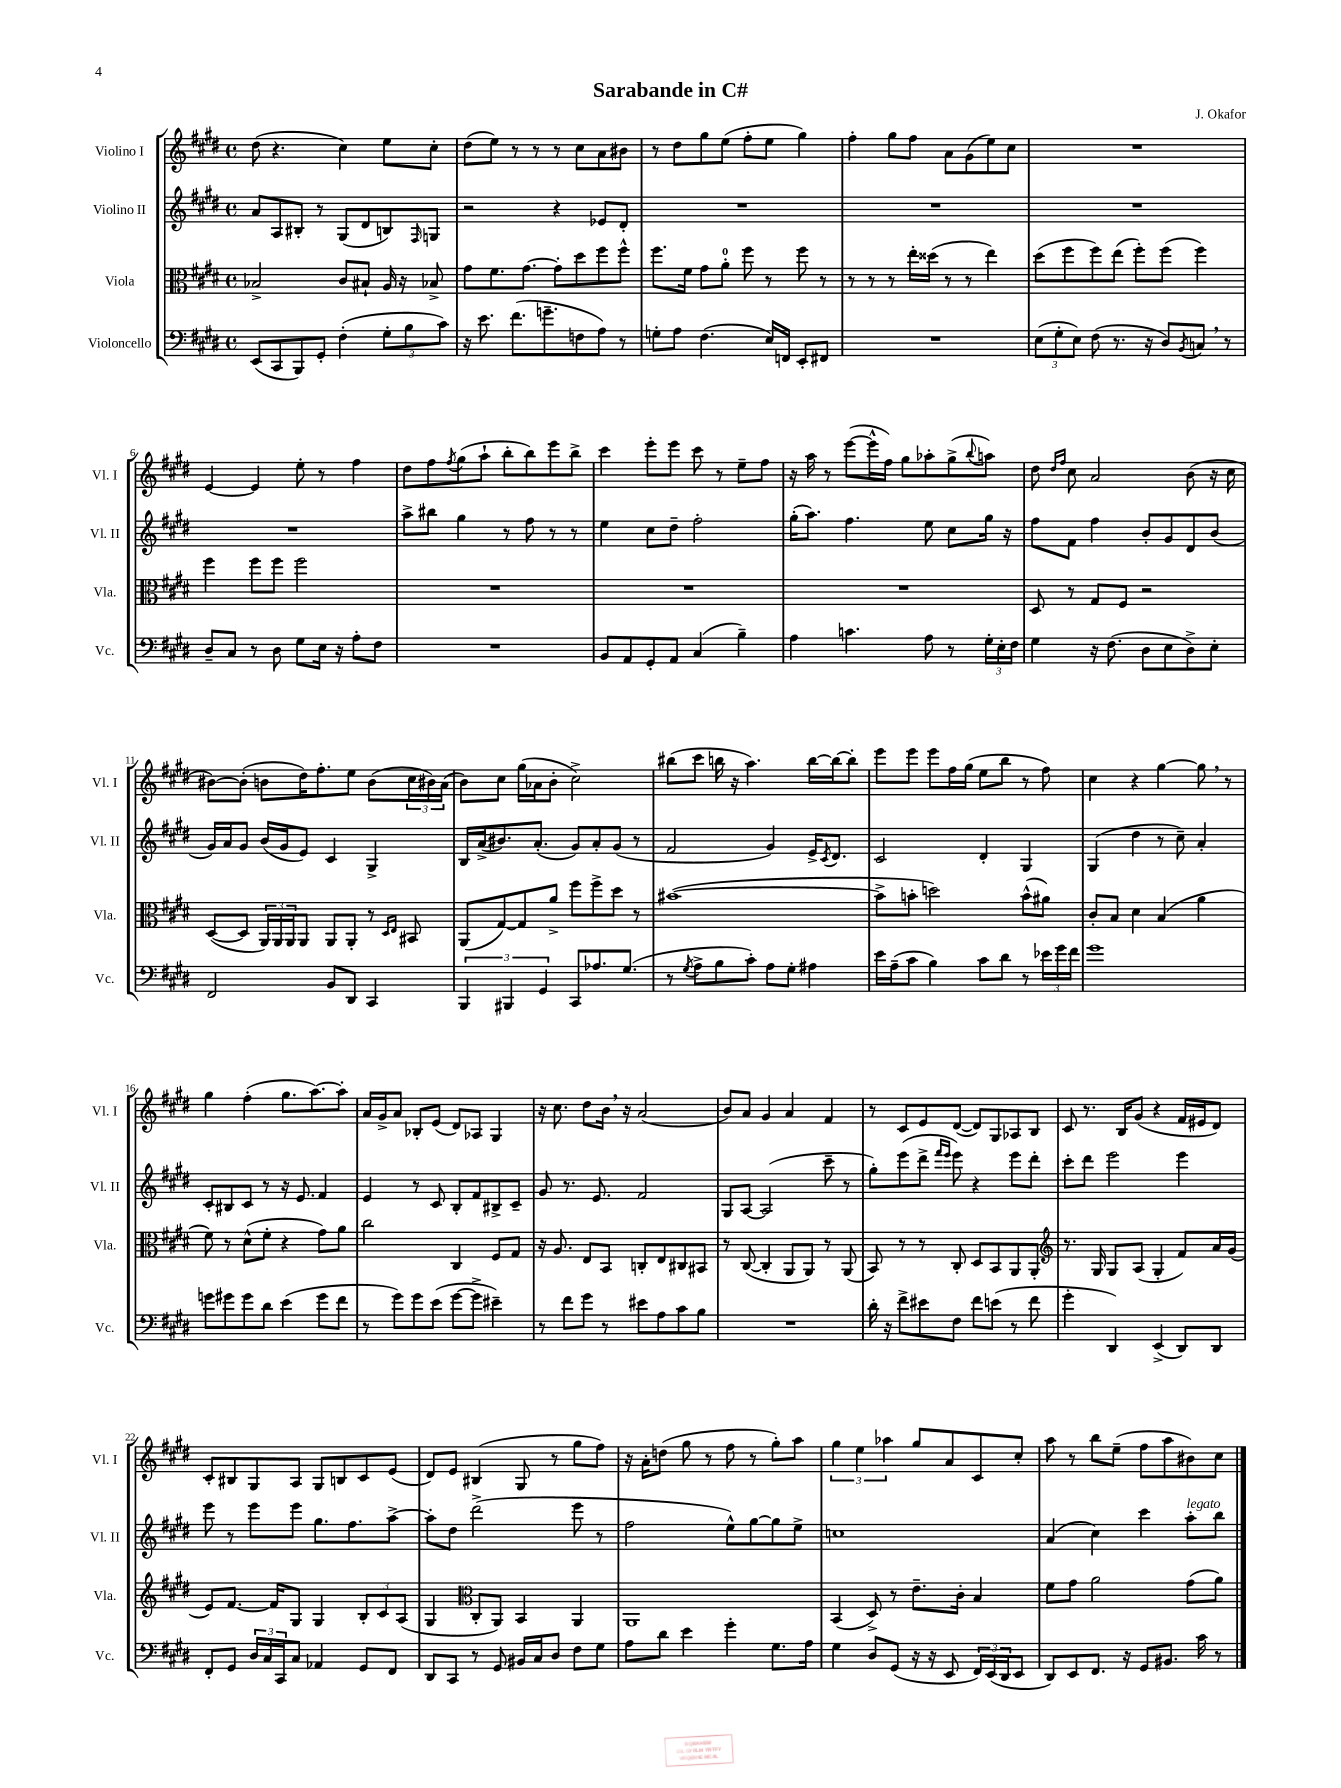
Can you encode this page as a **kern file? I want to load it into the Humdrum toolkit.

**kern	**kern	**kern	**kern
*staff4	*staff3	*staff2	*staff1
*clefF4	*clefC3	*clefG2	*clefG2
*k[f#c#g#d#]	*k[f#c#g#d#]	*k[f#c#g#d#]	*k[f#c#g#d#]
*M4/4	*M4/4	*M4/4	*M4/4
*met(c)	*met(c)	*met(c)	*met(c)
(8EE/L	2B-^/	8a/L	(8dd#\
8CC#/	.	8A/	4.r
8BBB/)	.	8B#'/J	.
8GG#'/J	.	8r	.
(4F#'\	8c#/L	(8G#/L	4cc#\)
.	8B#`/J	8d#/	.
12G#'\L	16A/	8B/)	8ee\L
.	16r	.	.
12B\	.	.	.
.	.	16qqF#/	.
.	8B-^/	8G/J	8cc#'\J
12c#\J)	.	.	.
=	=	=	=
16r	8g#\L	2r	(8dd#\L
8.e\	.	.	.
.	8.f#\	.	8ee\J)
(8.f#\L	.	.	8r
.	[8.g#\J	.	.
.	.	.	8r
8.g~\	.	.	.
.	8g#'\]L	4r	8r
8F\	8dd#\	.	8cc#\L
8A\J)	8ff#\	8e-/L	8a\
8r	8ff#^^\J	8d#'/J	8b#\J
=	=	=	=
8G'\L	8.ff#\L	1r	8r
8A\J	.	.	8dd#\L
.	16f#\Jk	.	.
(4.F#\	8g#\L	.	8gg#\
.	8a'\J	.	(8ee\J
.	8ff#\	.	8ff#'\L
16E/LL)	8r	.	8ee\J
16FF/JJ	.	.	.
8EE'/L	8ff#\	.	4gg#\)
8FF#/J	8r	.	.
=	=	=	=
1r	8r	1r	4ff#'\
.	8r	.	.
.	8r	.	8gg#\L
.	16ee'\LL	.	8ff#\J
.	(16dd##\JJ	.	.
.	8r	.	8a\L
.	8r	.	(8g#\
.	4ee\)	.	8ee\)
.	.	.	8cc#\J
=	=	=	=
(12E\L	(8dd#\L	1r	1r
12G#'\	.	.	.
.	8ff#\	.	.
12E\J)	.	.	.
(8F#\	8ff#\)	.	.
8.r	(8ee\J	.	.
.	8ff#'\L)	.	.
16r	.	.	.
8D#/L)	(8ff#\J	.	.
8qBB/	.	.	.
8C/J	4ff#\)	.	.
8r	.	.	.
=	=	=	=
8D#~/L	4ff#\	1r	[4e/
8C#/J	.	.	.
8r	8ff#\L	.	4e/]
8D#\	8ff#\J	.	.
8G#\L	2ff#\	.	8ee'\
16E\Jk	.	.	8r
16r	.	.	.
8A'\L	.	.	4ff#\
8F#\J	.	.	.
=	=	=	=
1r	1r	8aa^\L	8dd#\L
.	.	8bb#\J	8ff#\
.	.	.	8qff#/
.	.	4gg#\	(8gg#\
.	.	.	8aa`\J
.	.	8r	8bb'\L
.	.	8ff#\	8bb\)
.	.	8r	8eee\
.	.	8r	8bb^\J
=	=	=	=
8BB/L	1r	4ee\	4ccc#\
8AA/	.	.	.
8GG#'/	.	8cc#\L	8eee'\L
8AA/J	.	8dd#~\J	8eee\J
(4C#/	.	2ff#'\	8ccc#\
.	.	.	8r
4B~\)	.	.	8ee~\L
.	.	.	8ff#\J
=	=	=	=
4A\	1r	(16gg#'\LK	16r
.	.	8.aa\J)	16aa\
.	.	.	8r
4.c\	.	4.ff#\	([8eee\L
.	.	.	16eee^^\]L
.	.	.	16ff#\JJ)
.	.	.	8gg#\L
8A\	.	8ee\	8aa-'\
8r	.	8cc#\L	(8gg#^\
.	.	.	8qqbb/
24G#'\LL	.	16gg#\Jk	8aa\J)
24E'\	.	.	.
.	.	16r	.
24F#\JJ	.	.	.
=	=	=	=
4G#\	8D#/	8ff#\L	8dd#\
.	.	.	16qqdd#/LL
.	.	.	16qqff#/JJ
.	8r	8f#\J	8cc#\
16r	8G#/L	4ff#\	2a/
(8.F#\	.	.	.
.	8F#/J	.	.
8D#\L	2r	8b'/L	.
8E\	.	8g#/	.
8D#^\)	.	8d#/	(8b\
8E'\J	.	(8b/J	16r
.	.	.	16cc#\
=	=	=	=
2FF#/	([8D#/L	16g#/LL)	[8b#\L)
.	.	16a/J	.
.	8D#/]J	8g#/J	(8b#'\]J
.	24AA/LL)	(16b/LL	8b\L
.	24AA/	.	.
.	.	16g#/J	.
.	24AA/J	.	.
.	8AA/J	8e/J)	16dd#\K)
.	.	.	8.ff#'\
8BB/L	8AA/L	4c#/	.
8DD#/J	8AA'/J	.	8ee\J
4CC#/	8r	4G#^/	(8b\L
.	16qqD#/LL	.	.
.	16qqE/JJ	.	.
.	8BB#/	.	24cc#\L
.	.	.	24b#\)
.	.	.	(24a\JJ
=	=	=	=
6BBB/	(8AA/L	16B/LL	8b\L)
.	.	(16a^/J	.
.	[8G#/)	8.b#/)	8cc#\J
6BBB#/	.	.	.
.	8G#/]	.	(16gg#\LL
.	.	(8.a'/J	16a-\J
6GG#/	.	.	.
.	8a^/J	.	8b'\J
8CC#/L	8ff#\L	8g#/L)	2cc#^\)
8.A-/	8ff#^\	8a'/	.
.	8dd#\J	(8g#/J	.
(8.G#/J	.	.	.
.	8r	8r	.
=	=	=	=
8r	([1b#	2f#/	(8bb#\L
8qG#/	.	.	.
8A^\L	.	.	8ccc#\J
8B\	.	.	16bb\
.	.	.	16r
8c#'\J)	.	.	4.aa\)
8A\L	.	4g#/)	.
8G#'\J	.	.	.
4A#\	.	16e^/LK	[16bb\LL
.	.	8qc#/	.
.	.	8.d#/J	16bb\_J
.	.	.	8bb'\]J
=	=	=	=
16e\LL	8b#^\]L	2c#/	8eee\L
(16A~\J	.	.	.
8c#\J	8b'\J	.	8eee\J
4B\)	2dd\)	.	8eee\L
.	.	.	16ff#\L
.	.	.	(16gg#\JJ
8c#\L	.	4d#'/	8ee\L
8d#\J	.	.	8bb\J
8r	(8b^^\L	4G#/	8r
24e-\LL	8a#\J)	.	8ff#\)
24g#\	.	.	.
24f#\JJ	.	.	.
=	=	=	=
1g#	8c#'/L	(4G#/	4cc#\
.	8B/J	.	.
.	4d#\	4dd#\	4r
.	(4B/	8r	[4gg#\
.	.	8cc#~\)	.
.	4a\	4a'/	8gg#\]
.	.	.	8r
=	=	=	=
8g\L	8f#\)	8c#'/L	4gg#\
8g#\	8r	8B#/	.
8g#\	(8d#^^\L	8c#/J	(4ff#'\
8d#\J	8f#'\J	8r	.
(4e\	4r	16r	8.gg#\L
.	.	8.e/	.
.	.	.	[8.aa\)
8g#\L	8g#\L)	4f#/	.
8f#\J	8a\J	.	8aa'\]J
=	=	=	=
8r	2cc#\	4e/	16a/LL
.	.	.	16g#^/J
8g#\L)	.	.	8a/J
8g#\	.	8r	8B-'/L
(8e\J	.	8c#/	(8e/J
[8g#\L	4C#/	8B'/L	8d#/L)
8g#^\]J	.	8f#/	8A-/J
4e#~\)	8F#/L	8B#^/	4G#/
.	8G#/J	8c#~/J	.
=	=	=	=
8r	16r	8g#/	16r
.	8.A/	.	8.cc#\
8f#\L	.	8.r	.
8g#\J	8E/L	.	8dd#\L
.	.	8.e/	.
8r	8BB/J	.	16b\Jk
.	.	.	16r
8e#\L	8C'/L	2f#/	(2a/
8A\	8E/	.	.
8c#\	8C#/	.	.
8B\J	8BB#/J	.	.
=	=	=	=
1r	8r	8G#/L	8b/L)
.	([8C#/	[8A/J	8a/J
.	4C#'/]	(2A/]	4g#/
.	8AA/L	.	4a/
.	8AA/J)	.	.
.	8r	8ccc#~\	4f#/
.	(8AA/	8r	.
=	=	=	=
16d#'\	8BB/)	8gg#'\L)	8r
16r	.	.	.
8f#^\L	8r	(8eee\	8c#/L
8e#\	8r	8ddd#^\J	8e/
.	.	16qqfff#/LL	.
.	.	16qqeee/JJ	.
8F#\J	8C#'/	8eee\)	([8d#/J
8f#\L	8D#/L	4r	8d#/]L)
(8e\J	8BB/	.	8G#/
8r	8AA/	8eee\L	8A-/
8f#\	8AA'/J	8ddd#'\J	8B/J
=	=	=	=
*	*clefG2	*	*
4g#'\	8.r	8ccc#'\L	8c#/
.	.	8ddd#\J	8.r
.	16G#/	.	.
4DD#/)	8G#/L	2eee\	.
.	.	.	16B/LK
.	(8A/J	.	(8g#/J
(4EE^/	4G#'/	.	4r
8DD#/L)	8f#/L)	4eee\	16f#/LL
.	.	.	16e#/J
8DD#/J	16a/L	.	8d#/J)
.	(16g#/JJ	.	.
=	=	=	=
8FF#'/L	8e/L)	8eee\	8c#'/L
8GG#/J	[8.f#/J	8r	8B#/
24D#/LL	.	8eee\L	8G#/
24C#/	.	.	.
.	16f#/]LK	.	.
24CC#/J	.	.	.
8C#/J	8G#/J	8eee\J	8A/J
4AA-/	4G#/	8.gg#\L	8G#/L
.	.	.	8B/
.	.	8.ff#\	.
8GG#/L	12B'/L	.	8c#/
.	12c#/	.	.
8FF#/J	.	[8aa^\J	(8e/J
.	(12A/J	.	.
=	=	=	=
8DD#/L	4G#/	8aa'\]L	8d#/L)
8CC#/J	.	8dd#\J	8e/J
*	*clefC3	*	*
8r	8C#'/L	(2ddd#^\	(4B#/
8GG#/	8AA/J)	.	.
16BB#/LL	4BB/	.	8G#/
16C#/J	.	.	.
8D#/J	.	.	8r
8F#\L	4AA/	8eee\	8gg#\L
8G#\J	.	8r	8ff#\J)
=	=	=	=
8A\L	1AA	2ff#\	16r
.	.	.	16a'\LK
8d#\J	.	.	(8dd\J
4e\	.	.	8gg#\
.	.	.	8r
4g#'\	.	8ee^^\L)	8ff#\
.	.	[8gg#\	8r
8.G#\L	.	8gg#\]	8gg#'\L)
.	.	8ee^\J	8aa\J
16A\Jk	.	.	.
=	=	=	=
4G#\	(4BB/	1cc	6gg#\
.	.	.	6ee\
8D#/L	8D#^/)	.	.
.	.	.	6aa-\
(8GG#/J	8r	.	.
16r	8.e~\L	.	8gg#/L
16r	.	.	.
8EE/	.	.	8a/
.	16c#'\Jk	.	.
24FF#/LL)	4B/	.	8c#/
(24EE/	.	.	.
24DD#/J	.	.	.
8EE/J	.	.	8cc#'/J
=	=	=	=
8DD#/L)	8f#\L	(4a/	8aa\
8EE/	8g#\J	.	8r
8.FF#/J	2a\	4cc#\)	8bb\L
.	.	.	(8ee~\J
16r	.	.	.
8GG#/L	.	4ccc#\	8ff#\L
8.BB#/J	.	.	8aa\
.	(8g#\L	8aa'\L	8b#\)
16c#\	.	.	.
8r	8a\J)	8bb\J	8cc#\J
==	==	==	==
*-	*-	*-	*-
